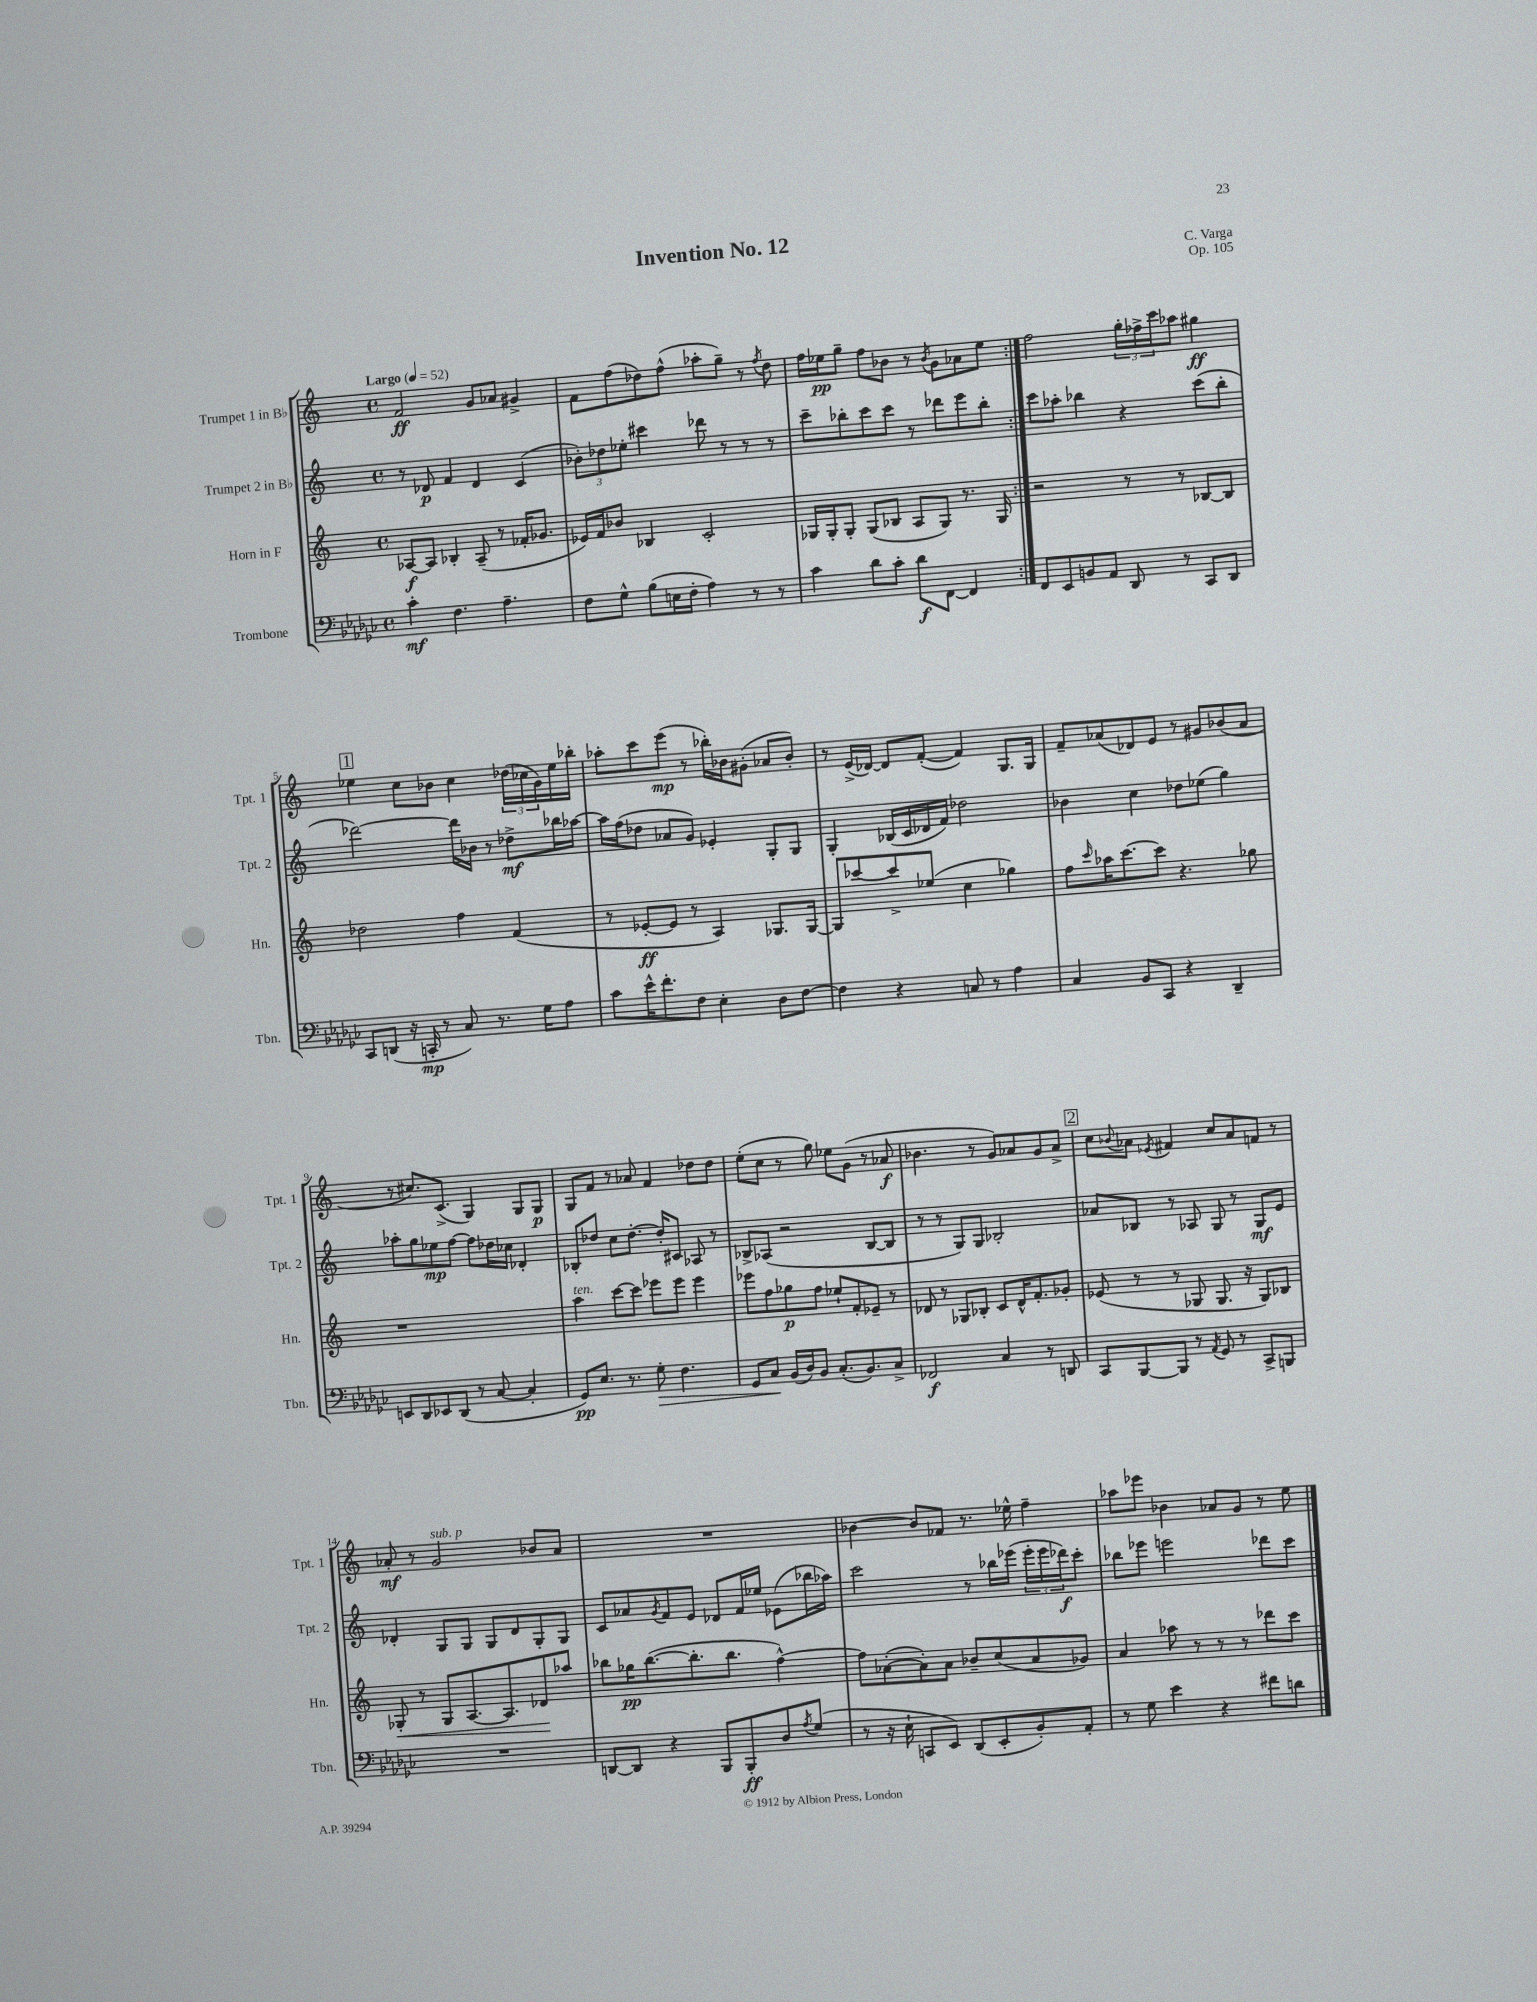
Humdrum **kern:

**kern	**kern	**kern	**kern
*staff4	*staff3	*staff2	*staff1
*clefF4	*clefG2	*clefG2	*clefG2
*k[b-e-a-d-g-c-]	*k[]	*k[]	*k[]
*M4/4	*M4/4	*M4/4	*M4/4
*met(c)	*met(c)	*met(c)	*met(c)
*MM52	*MM52	*MM52	*MM52
4c-'\	[8A-/L	8r	2f/
.	8A-/]J	8d-/	.
4.F\	4B-'/	4f/	.
.	(8A-~/	4d-/	8g/L
4.A-~\	8r	.	8a-/J
.	16f-'/LK	(4c/	4g#^/
.	8.g-/J	.	.
=	=	=	=
8F\L	16e-/LL)	12b-'\L)	8f\L
.	16f/J	.	.
.	.	12dd-\	.
8G-^^\J	8b-/J	.	(8ff\
.	.	12ee-'\J	.
(8B-\L	4B-/	4ccc#\	8dd-\)
16E\L	.	.	(8ff^^\J
16F'\JJ	.	.	.
4A-\)	2c'/	8ddd-\	8aa-'\L
.	.	8r	8gg~\J)
8r	.	8r	8r
.	.	.	8qff/
8r	.	8r	8dd-\
=	=	=	=
4c-\	16G-/LL	8ccc~\L	16ff\LL
.	16G-'/J	.	16ee-\J
.	8G-'/J	8bb-'\	8gg~\J
8d-\L	(8G-/L	8ccc\	8ff\L
8c-'\J	8B-/J	8ccc\J	8b-\J
8d-\L	8A/L	8r	8r
.	.	.	8qb-/
[8FF\J	8G-/J)	8ddd-\L	8g\L
4FF/]	8.r	8eee\	8a-\
.	.	8bb-'\J	8ee-\J
.	16G-/	.	.
=:|!	=:|!	=:|!	=:|!
8FF/L	2r	8ccc\L	2ff\
8EE-/	.	8aa-'\J	.
8BB/	.	4bb-\	.
8AA-/J	.	.	.
8DD-/	8r	4r	24gg'\LL
.	.	.	24ff-^\
.	.	.	24ccc\J
8r	8r	.	8aa-\J
8CC-/L	[8B-/L	(8ccc\L	4gg#\
8DD-/J	8B-/]J	8bb-'\J	.
=	=	=	=
8CC-/L	2dd-\	[2ddd-\)	4ee-\
(8DD/J	.	.	.
16r	.	.	8cc\L
16CC'/	.	.	.
8r	.	.	8b-\J
8C-/)	4ff\	16ddd-\]LL	4cc\
.	.	16b-\JJ	.
8.r	.	8r	.
.	(4f/	8dd-^\L	(24dd-\LL
.	.	.	24cc-\
16G-\LK	.	.	.
.	.	.	24g\)
8A-\J	.	16bb-\L	16ee-\
.	.	[16aa-\JJ	16bb-'\JJ
=	=	=	=
8c-\L	8r	16aa-\]LL	8aa-'\L
.	.	(16ff\J	.
16e-^^\K	[8e-'/L	8dd-\J	8ccc\
8.f'\	.	.	.
.	8e-/]J	8a-/L	(8eee\J
8F\J	8r	8g/J)	8r
4E-'\	4A/)	4e-'/	16bb-'\LL)
.	.	.	16b-\J
.	.	.	(8g#'\J
8D-\L	8.G-/L	8G'/L	8a-/L
[8F\J	.	8G/J	8b-'/J)
.	[16G-/Jk	.	.
=	=	=	=
4F\]	8G-/]L	4G'/	8r
.	[8ccc-/	.	(16e^/LL
.	.	.	[16d-/JJ)
4r	8ccc-^/]	(16B-/LL	8d-/]L
.	.	16c/	.
.	(8ee-/J	16d-/	([8f'/J
.	.	16f/JJ)	.
8C/	4cc\	2dd-\	4f/])
8r	.	.	.
4A-\	4gg-\)	.	8.G/L
.	.	.	16G/Jk
=	=	=	=
4C-/	8ff\L	4b-\	8f~/L
.	16qqccc/	.	.
.	16aa-\K	.	(8a-/
.	[8.ccc\	.	.
8BB-/L	.	4cc\	8d-/)
8CC-/J	8ccc\]J	.	8e/J
4r	4.r	8dd-\L	8r
.	.	(8ee-\J	8g#/L
4DD-~/	.	4gg\)	(8b-/
.	8gg-\	.	8a-/J
=	=	=	=
8EE/L	1r	8aa-'\L	8r
8DD-/	.	8gg\	8.cc#/L)
8EE-/	.	8ee-\	.
.	.	.	(8.c^/J
(8DD-/J	.	[8ff\J	.
8r	.	8ff\]L	4G/)
[8C-/	.	16dd-\L	.
.	.	16cc-\JJ	.
4C-'/]	.	4d-'/	8G/L
.	.	.	8G/J
=	=	=	=
8GG-/L)	4aa\	8B-'/L	8G/L
8.E-/J	.	8dd-/J	8f/J
.	[8ccc\L	8cc\L	8r
8.r	.	.	.
.	8ccc\]J	[8.dd-'\J	8a-/
8G-'\	8eee-\L	.	4f/
.	.	16dd-'/]LK	.
4.F\	8eee-\J	8c#/J	.
.	4eee-\	8A-/	8dd-\L
.	.	8r	8dd-\J
=	=	=	=
8GG-/L	8eee-\L	8B-^/L	(8ee'\L
8C-/J	8ff\	(8A-/J	8cc\J
(16BB-/LL	8gg-\	2r	8r
16D-/J)	.	.	.
8BB-/J	8ff\J	.	8gg\)
(8.C-'/L	8ee-`/L	.	8ee-\L
.	8f'/	.	(8g\J
8.BB-/)	.	.	.
.	8e-~/J	[8B-/L	8r
8C-^/J	8r	8B-/]J	8a-/
=	=	=	=
2FF-/	8d-/	8r	4.b-\
.	8r	8r	.
.	8G-/L	8G/L)	.
.	8B-'/J	8G/J	8r
4C-/	8c/L	2B-'/	8g/L)
.	16d-^^/K	.	8a-/
.	8.f'/	.	.
8r	.	.	8g/
8DD/	8g-'/J	.	8a-^/J
=	=	=	=
8CC-/L	(8e-/	8a-/L	8cc\L
.	.	.	8qqb-/
[8BBB-/	8r	8B-/J	8a-\J
.	.	.	8qe-/
8BBB-/]J	8r	8r	4f#/
8r	8G-/	8A-/	.
8qAA-/	.	.	.
8GG-/	8.G-/	8G/	8cc/L
8r	.	8r	8a-/
.	16r	.	.
8CC-^/L	8G-/L)	8G/L	8f/J
8BBB/J	8B-/J	8e/J	8r
=	=	=	=
1r	8G-'/	4d-'/	8a-'/
.	8r	.	8r
.	8G-/L	8G/L	2g/
.	[8.A/	8G/J	.
.	.	8G/L	.
.	8.A/]	.	.
.	.	8d-/	.
.	8d-/	8G'/	8b-/L
.	8aa-/J	8G/J	8a-/J
=	=	=	=
[8DD/L	8bb-\L	8c/L	1r
8DD/]J	16gg-\K	8a-/	.
.	([8.bb-\	.	.
.	.	8qg/	.
4r	.	8f/	.
.	8.bb-'\]	8e/J	.
8BBB-/L	.	8d-/L	.
.	8.bb-\J	.	.
8BBB-'/	.	16f/L	.
.	.	16ee-/JJ	.
8D-/	[4ff^^\)	(8e-\L	.
8qA-/	.	.	.
(8G-/J	.	16bb-\L	.
.	.	16aa-\JJ)	.
=	=	=	=
8r	8ff\]L	2ccc\	[4b-\
16r	([8a-'\	.	.
16E-`\	.	.	.
8CC/L	8a-'\])	.	8b-/]L
8EE-/J)	8a-\J	.	8f-/J
(8DD-/L	8b-~/L	8r	8.r
8EE-'/	(8cc/	16bb-\LL	.
.	.	(16eee-\JJ	16ee-^^\
8BB-'/)	8a-/	24eee-'\LL	4ff~\
.	.	24eee-\	.
.	.	24ddd-\J)	.
8AA-'/J	8g-/J)	8ccc'\J	.
=	=	=	=
8r	4a/	8bb-\L	8aa-\L
8G-\	.	8eee-\J	8eee-\J
4e-\	8aa-\	2eee\	4b-\
.	8r	.	.
4r	8r	.	8a-/L
.	8r	.	8g/J
8f#\L	8ddd-\L	8ddd-\L	8r
8d\J	8ccc\J	8ccc\J	8ee\
==	==	==	==
*-	*-	*-	*-
